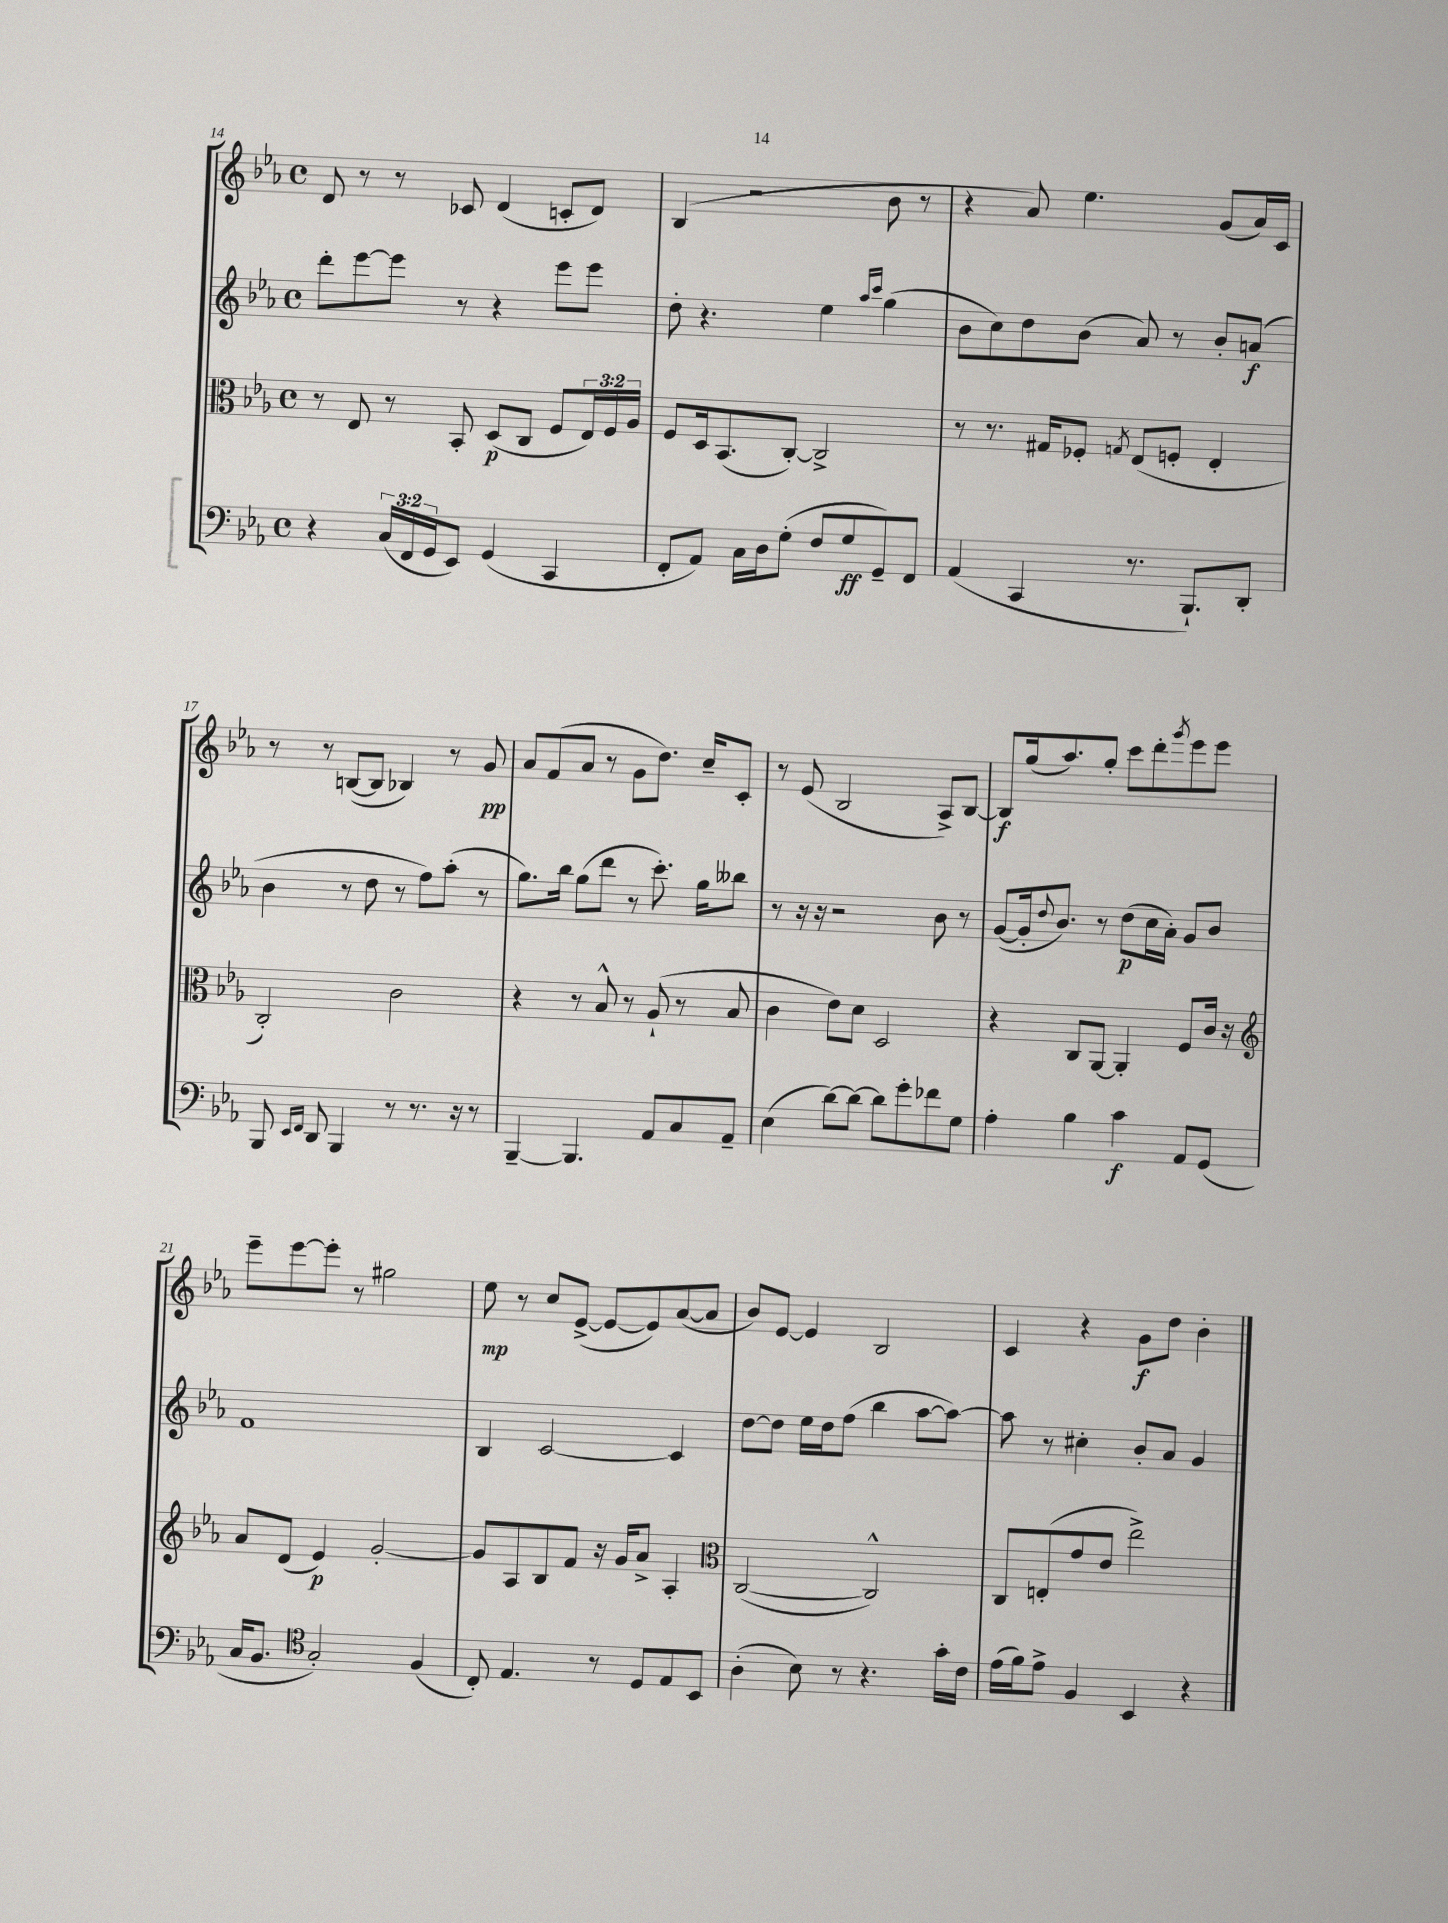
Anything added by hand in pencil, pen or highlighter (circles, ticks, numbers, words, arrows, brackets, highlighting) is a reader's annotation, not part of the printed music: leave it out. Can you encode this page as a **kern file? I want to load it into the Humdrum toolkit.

**kern	**kern	**kern	**kern
*staff4	*staff3	*staff2	*staff1
*clefF4	*clefC3	*clefG2	*clefG2
*k[b-e-a-]	*k[b-e-a-]	*k[b-e-a-]	*k[b-e-a-]
*M4/4	*M4/4	*M4/4	*M4/4
*met(c)	*met(c)	*met(c)	*met(c)
4r	8r	8ddd'\L	8d/
.	8E-/	[8eee-\	8r
(24C/LL	8r	8eee-\]J	8r
24FF/	.	.	.
24GG/J	.	.	.
8EE-/J)	8BB-'/	8r	8c-/
(4GG/	(8D/L	4r	(4d/
.	8C/J	.	.
4CC/	8F/L	8eee-\L	8c'/L
.	24E-/L)	8eee-\J	8d/J)
.	24F/	.	.
.	24A-/JJ	.	.
=	=	=	=
8FF'/L	8F/L	8dd'\	(4B-/
8AA-/J)	16D/k	4.r	.
.	(8.BB-/	.	.
16C\LL	.	.	2r
16D\J	.	.	.
(8G'\J	[8C'/J)	.	.
8F/L	2C^/]	4ee-\	.
8G/	.	.	.
.	.	16qqaa-/LL	.
.	.	16qqccc/JJ	.
8GG~/)	.	(4gg\	8b-\
8FF/J	.	.	8r
=	=	=	=
(4AA-/	8r	8b-\L	4r
.	8.r	8cc\)	.
4CC/	.	8dd\	8a-/)
.	16G#/LK	.	.
.	8F-'/J	(8b-\J	4.ee-\
.	8qG/	.	.
8.r	(8E-/L	8a-/)	.
.	8F'/J	8r	.
8.BBB-`/L)	.	.	.
.	4E-'/	8b-'/L	(8g/L
8DD'/J	.	(8a/J	16a-/L)
.	.	.	16c/JJ
=	=	=	=
8BBB-/	2C'/)	4b-\	8r
16qqEE-/LL	.	.	.
16qqFF/JJ	.	.	.
8DD/	.	.	8r
4BBB-/	.	8r	([8B/L
.	.	8dd\	8B/]J
8r	2c\	8r	4B-/)
8.r	.	8ff\L)	.
.	.	(8aa-'\J	8r
16r	.	.	.
8r	.	8r	8g/
=	=	=	=
[4BBB-~/	4r	8.gg\L)	8a-/L
.	.	.	(8f/
.	.	16bb-\Jk	.
4.BBB-/]	8r	(8gg\L	8a-/J
.	8B-^^/	8ddd\J	8r
.	8r	8r	8g\L
8AA-/L	(8A-`/	8.ccc'\)	8.dd\J)
8C/	8r	.	.
.	.	16gg\LK	16cc~/LK
8AA-~/J	8B-/	8bb--\J	8c'/J
=	=	=	=
(4E-\	4c\	8r	8r
.	.	16r	(8e-/
.	.	16r	.
[8d\L)	8e-\L)	2r	2B-/
8d\_J	8d\J	.	.
8d\]L	2D/	.	.
8g'\	.	.	.
8f-\	.	8b-\	8A-^/L)
8G\J	.	8r	[8B-/J
=	=	=	=
4A-'\	4r	([8g/L	8B-/]L
.	.	16g'/]k	(16gg/k
.	.	8qqdd/	.
.	.	8.b-/J)	8.aa-/)
4B-\	8C/L	.	.
.	[8AA-/J	8r	8gg'/J
4c\	4AA-'/]	(8dd\L	8ccc\L
.	.	16cc\L	8ddd'\
.	.	16a-'\JJ)	.
.	.	.	8qggg/
8AA-/L	8F/L	8g/L	8eee-\
(8GG/J	16c/Jk	8b-/J	8eee-\J
.	16r	.	.
=	=	=	=
*	*clefG2	*	*
16C/LK	8a-/L	1f	8eee-~\L
8.BB-/J	.	.	.
.	(8d/J	.	[8eee-\
*clefC4	*	*	*
2G'/)	4e-/)	.	8eee-'\]J
.	.	.	8r
.	[2g'/	.	2gg#\
(4F/	.	.	.
=	=	=	=
8C'/)	8g/]L	4B-/	8ee-\
4.E-/	8A-/	.	8r
.	8B-/	[2c/	8cc/L
.	8f/J	.	([8e-^/J
8r	16r	.	8e-/_L
.	16g/LK	.	.
8D/L	8a-^/J	.	8e-/])
8E-/	4A-'/	4c/]	([8a-/
8BB-/J	.	.	8a-/]J
=	=	=	=
*	*clefC3	*	*
(4A-'\	([2C/	[8dd\L	8b-/L)
.	.	8dd\]J	[8e-/J
8B-\)	.	16ee-\LL	4e-/]
.	.	16dd\J	.
8r	.	(8ff\J	.
4.r	2C^^/])	4bb-\	2B-/
.	.	[8aa-\L	.
16g'\LL	.	8aa-\_J)	.
16c\JJ	.	.	.
=	=	=	=
(16e-\LL	8C/L	8aa-\]	4c/
16f\J)	.	.	.
8e-^\J	(8E'/	8r	.
4F/	8g/	4cc#'\	4r
.	8e-/J	.	.
4BB-/	2ee-^\)	8b-'/L	8g\L
.	.	8a-/J	8dd\J
4r	.	4g/	4b-'\
==	==	==	==
*-	*-	*-	*-
